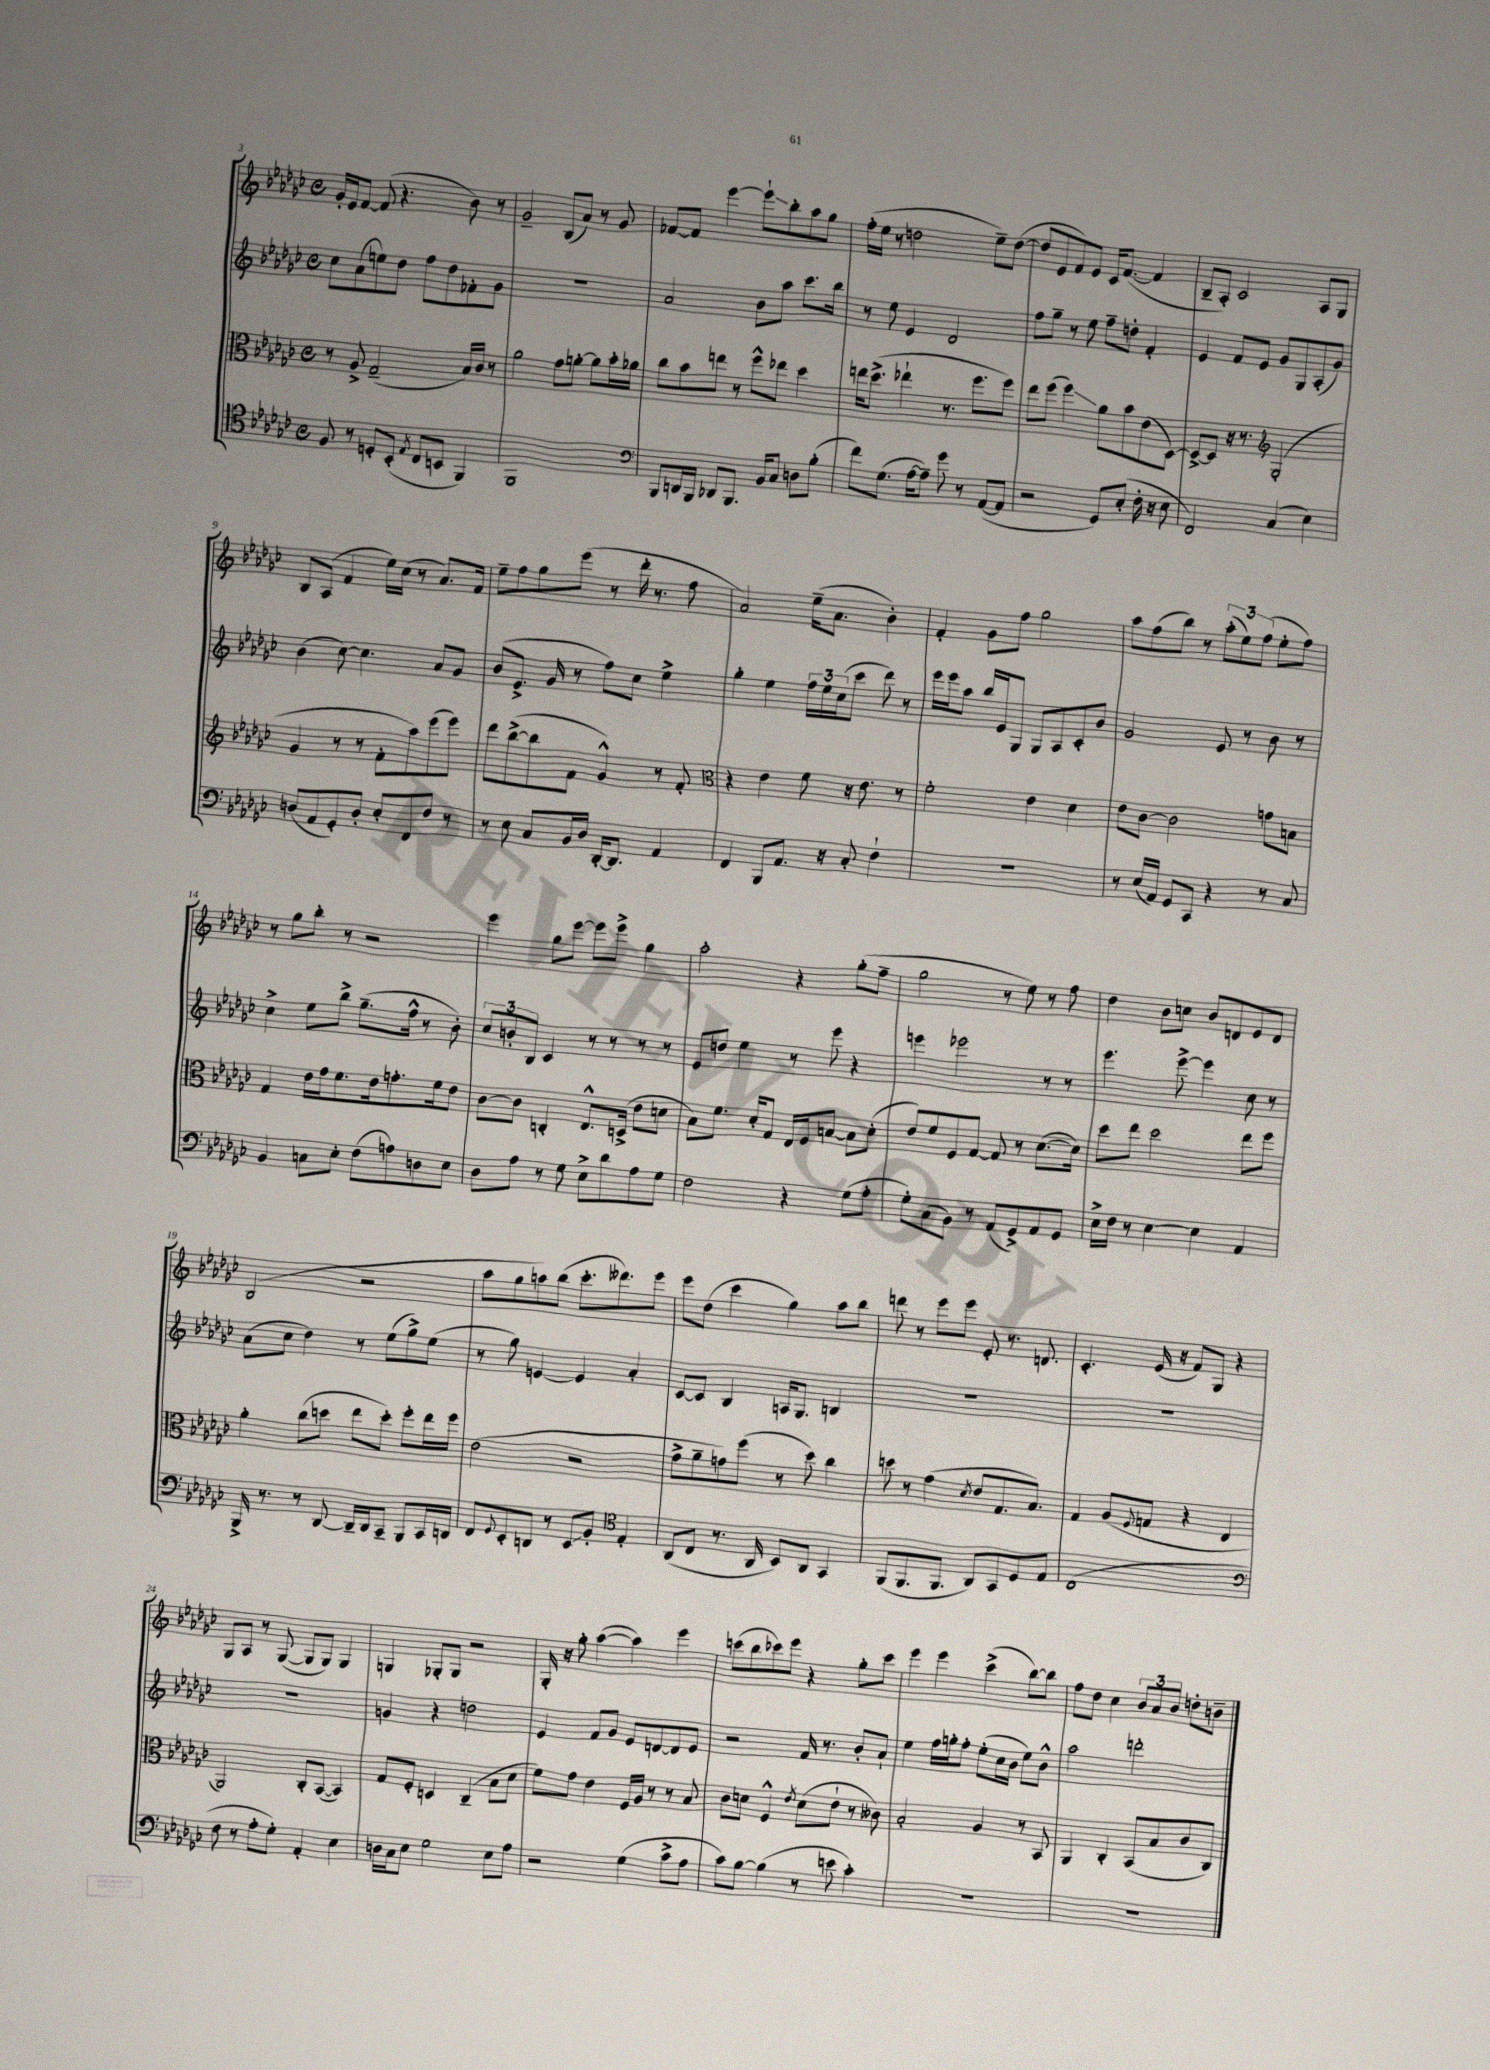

**kern	**kern	**kern	**kern
*staff4	*staff3	*staff2	*staff1
*clefC4	*clefC3	*clefG2	*clefG2
*k[b-e-a-d-g-c-]	*k[b-e-a-d-g-c-]	*k[b-e-a-d-g-c-]	*k[b-e-a-d-g-c-]
*M4/4	*M4/4	*M4/4	*M4/4
*met(c)	*met(c)	*met(c)	*met(c)
8F	8r	8cc-	16g-'
.	.	.	16e-
8r	8A-^	(8a-	[8f
8D'	(2G-~	8ee)	(8f]
(8BB-'	.	8dd-	4.r
8qE-	.	.	.
8C-	.	8ff	.
8BB	.	8dd-	.
4FF)	16B-)	8f-'	8b-)
.	16c-	.	.
.	8r	8g-	8r
=	=	=	=
1FF	2a-	1r	2g-~
.	8g-	.	(8B-
.	[8a'	.	8a-)
.	8a]	.	8r
.	16b-'	.	8g-
.	16a-	.	.
=	=	=	=
*clefF4	*	*	*
8BBB-	8cc-	2a-	[8f-
16DD	8b-	.	8f-]
16BBB-	.	.	.
8DD-	8ee	.	[4eee-
8.BBB-	8r	.	.
.	8ff^^	8b-	8eee-`]
16BB-	.	.	.
8C-	8ee-	8aa-	8bb-'
8D	4dd-	8.ccc-	8aa-
(8B-'	.	.	8gg-
.	.	16bb-	.
=	=	=	=
8f)	16ee	8r	(16ff'
.	(8.dd-^	.	16ee-
(8.G-	.	8ee-	8r
.	4ee-`	4e-	2dd
[16A-	.	.	.
8A-~])	.	.	.
8g-	8.r	2d-	.
8r	.	.	.
.	8.ff	.	.
([8AA-	.	.	8ee-~)
8AA-]	8ff)	.	([8dd
=	=	=	=
2r	8ee-	8ff	8dd]
.	(8ff	8gg-~	8e-
.	4ff)	8r	8f)
.	.	8ee-	8e-
8GG-)	8a-	8ff~	16c-
.	.	.	([8.f
(8E-'	8b-	8dd'	.
16F'	(8e-	4f'	4f]
16r	.	.	.
8E-	[8D-)	.	.
=	=	=	=
2FF)	8D-^_	4e-	8B-~
.	8D-]	.	8A-')
.	16r	8f	2c-
.	8.r	.	.
.	.	8e-	.
*	*clefG2	*	*
(4C-	(2G-'	8g-	.
.	.	8G-	.
4E-)	.	(8A-'	8A-
.	.	8g-)	8G-
=	=	=	=
(8D	4g-	(4b-	8B-
8AA-	.	.	(8A-
8GG-')	8r	[8cc-)	4f
8D'	8r	4.cc-]	.
8E-'	8f'	.	16ee-)
.	.	.	(16cc-
8FF	8aa-)	.	8r
8F	(8eee-	8a-	8.a-)
8r	8eee-)	8g-	.
.	.	.	16f
=	=	=	=
8r	8ddd-	(8b-	8ee-~
8E-	([8bb-^	8.e-^	8ff
8C-	8bb-]	.	8gg-
.	.	16g-	.
16BB-	8f	8r	(8eee-
16D-	.	.	.
[16DD-'	4g-^^)	8ff)	8r
8.DD-]	.	.	.
.	.	8cc-	16ddd-'
.	.	.	8.r
4AA-	8r	4ee-^	.
.	8f'	.	8ff
=	=	=	=
*	*clefC3	*	*
4FF	4r	4gg-'	2a-)
8BBB-	4e-	4ee-	.
8.AA-	.	.	.
.	8f	24ff	(16ee-~
.	.	24ee-	.
16r	.	.	8.a-
.	.	(24cc-	.
8C-'	16r	8ccc-	.
.	8.e-	.	.
4F`	.	8ddd-)	4b-')
.	8r	8r	.
=	=	=	=
1r	2f'	16eee-	4f'
.	.	16eee-	.
.	.	8aa-	.
.	.	16bb-	8g-
.	.	16e-	.
.	.	8G-	8ff
.	4e-	8G-	2gg-
.	.	8A-	.
.	4d-	8c-'	.
.	.	8b-	.
=	=	=	=
8r	8e-	2g-	8aa-
(16E-	[8c-	.	(8ff
16AA-)	.	.	.
8GG-	2c-]	.	8bb-)
8CC-	.	.	8r
4r	.	8e-	(12aa-'
.	.	.	12ee-)
.	.	8r	.
.	.	.	(12ff
8r	8g	8b-	8ee-'
8C-	8B	8r	8ff)
=	=	=	=
4BB-	4G-	4cc-^	8r
.	.	.	8gg-
8C	16e-	8ee-	8bb-'
.	16g-	.	.
8E-'	8.f	8bb-^	8r
(8F	.	(8.gg-~	2r
.	16e-	.	.
8A)	8.g'	.	.
.	.	16ff^^	.
8D	.	8r	.
.	16f	.	.
8E-	8e-	8b-')	.
=	=	=	=
8D-	[8c-	12cc-	4eee-
.	.	12b'	.
8A-	8c-]	.	.
.	.	12B-	.
8r	4C'	4c-	8gg-
8G-	.	.	[8eee-
8E-^	8.E-^^	8r	8eee-]
8d-	.	8r	8eee-^
.	(16D^	.	.
8A-	8e-	8r	4gg-
8G-	8d	8r	.
=	=	=	=
2F	8B-)	8e-	2aa-'
.	8.f	8dd	.
.	.	4ee-	.
.	16d-'	.	.
.	8G-	.	.
4r	16E-	8r	4r
.	16F	.	.
.	[8B	8eee-	.
(8G-	8B]	4r	(8gg-'
8A-'	(8d-'	.	8ff~
=	=	=	=
8G-')	8e-)	4eee	2gg-
(8C-	8f	.	.
8BB-)	8F	2eee-	.
8r	[8G-	.	.
(8AA-	8G-]	.	8r
8GG-^)	8r	.	8ee-)
8AA-	([8.d-	8r	8r
8GG-	.	8r	8ff
.	16d-])	.	.
=	=	=	=
16E-^	8dd-	4.eee-	4dd-
16F	.	.	.
8r	8ee-	.	.
[4E-	2dd-	.	8b-
.	.	[8eee-^	8cc
4E-]	.	4eee-]	8b-
.	.	.	8d
4AA-	8ee-	8cc-	8e-
.	8ff	8r	8d
=	=	=	=
16BBB-^	4a-'	(8a-	(2B-
8.r	.	.	.
.	.	8cc-	.
8r	(8cc-	4dd-)	.
[8DD-	8dd	.	.
16DD-~]	8ee-	8r	2r
16DD-	.	.	.
8CC-~	8dd')	(8ee-	.
8BBB-	8ff'	8gg-^)	.
16CC-	16ee-	(8ee-	.
16DD	16ff	.	.
=	=	=	=
8FF	(2e-	8r	8aa-
8qqGG-	.	.	.
8EE-'	.	8gg-)	8gg-
8DD	.	[4e	8aa)
8r	.	.	(8bb-
8EE-	2r	4e]	8.ccc-'
8BB-'	.	.	.
.	.	.	8.ddd--)
*clefC4	*	*	*
4E-'	.	4a-'	.
.	.	.	8eee-
=	=	=	=
(8AA-	8g-^	[8c-	8eee-
8C-	8a-~	8c-]	(8dd-
8.r	8g)	4B-	4ccc-
.	(8ff	.	.
16AA-	.	.	.
8BB-)	8r	16A	4gg-)
.	.	8.G-	.
8AA-	8dd-)	.	.
4GG-	4cc-	4B	8aa-
.	.	.	8bb-
=	=	=	=
(8FF	8dd	1r	8ddd
8.FF	8r	.	8r
.	(4g-	.	8eee-
8.FF	.	.	.
.	.	.	8eee-
.	8qd-	.	.
8AA-)	8e-	.	8e-'
8GG-	8.G-	.	8.r
8D-	.	.	.
.	8.B-)	.	8.d
8E-	.	.	.
=	=	=	=
(1C-	4G-	1r	4.c-'
.	(8A-	.	.
.	8qqF	.	.
.	8G	.	(16e-
.	.	.	16r
.	4r	.	8f)
.	.	.	8G-
.	4E-	.	4r
=	=	=	=
*clefF4	*	*	*
8F	2AA-)	1r	8G-
8r	.	.	8A-
8A-'	.	.	8r
8G-')	.	.	([8G-
4AA-'	8C-'	.	8G-]
.	([8BB-	.	8G-)
4E-	4BB-])	.	4G-
=	=	=	=
16D	8G-	4g	4G
16C-	.	.	.
8E-	8F'	.	.
2G-	4D	4r	8G-'
.	.	.	8G-
.	(4C-~	2dd	2r
8E-	8B-	.	.
8A-	8d-	.	.
=	=	=	=
2r	8f)	4e-	16G-'
.	.	.	16r
.	8g-	.	8gg-'
.	4e-	8f	([4aa-
.	.	8g-	.
(4G-	16F	8e-	4aa-])
.	16A-	.	.
.	8r	[8d	.
8c-^	8r	8d]	4eee-
8A-	8B-	8e-	.
=	=	=	=
8c-)	8c-	2r	(8ccc
[8B-	8d	.	8bb-
(4B-]	4F^^	.	8ccc-)
.	.	.	8eee-
.	8qe-	.	.
8r	(8d	16f	4r
.	.	8.r	.
8e	8e-`	.	.
4c-')	8r	8b-'	8gg-'
.	8c--)	8a-`	8ccc-
=	=	=	=
1r	2B-'	4ee-	4eee-
.	.	16ff	4eee-
.	.	16gg'	.
.	.	8ff'	.
.	4A-	(8ee-'	(4ccc-^
.	.	16cc-	.
.	.	16b-	.
.	8r	8ee-)	[8bb-)
.	8BB-	8b-^^	8bb-]
=	=	=	=
1r	4AA-	2aa-	8ff
.	.	.	8dd-
.	4C-'	.	4cc-
.	(8BB-	2ddd'	12b-
.	.	.	12a-
.	8B-	.	.
.	.	.	12b-
.	8c-	.	8dd'
.	8C-)	.	8b~
==	==	==	==
*-	*-	*-	*-
